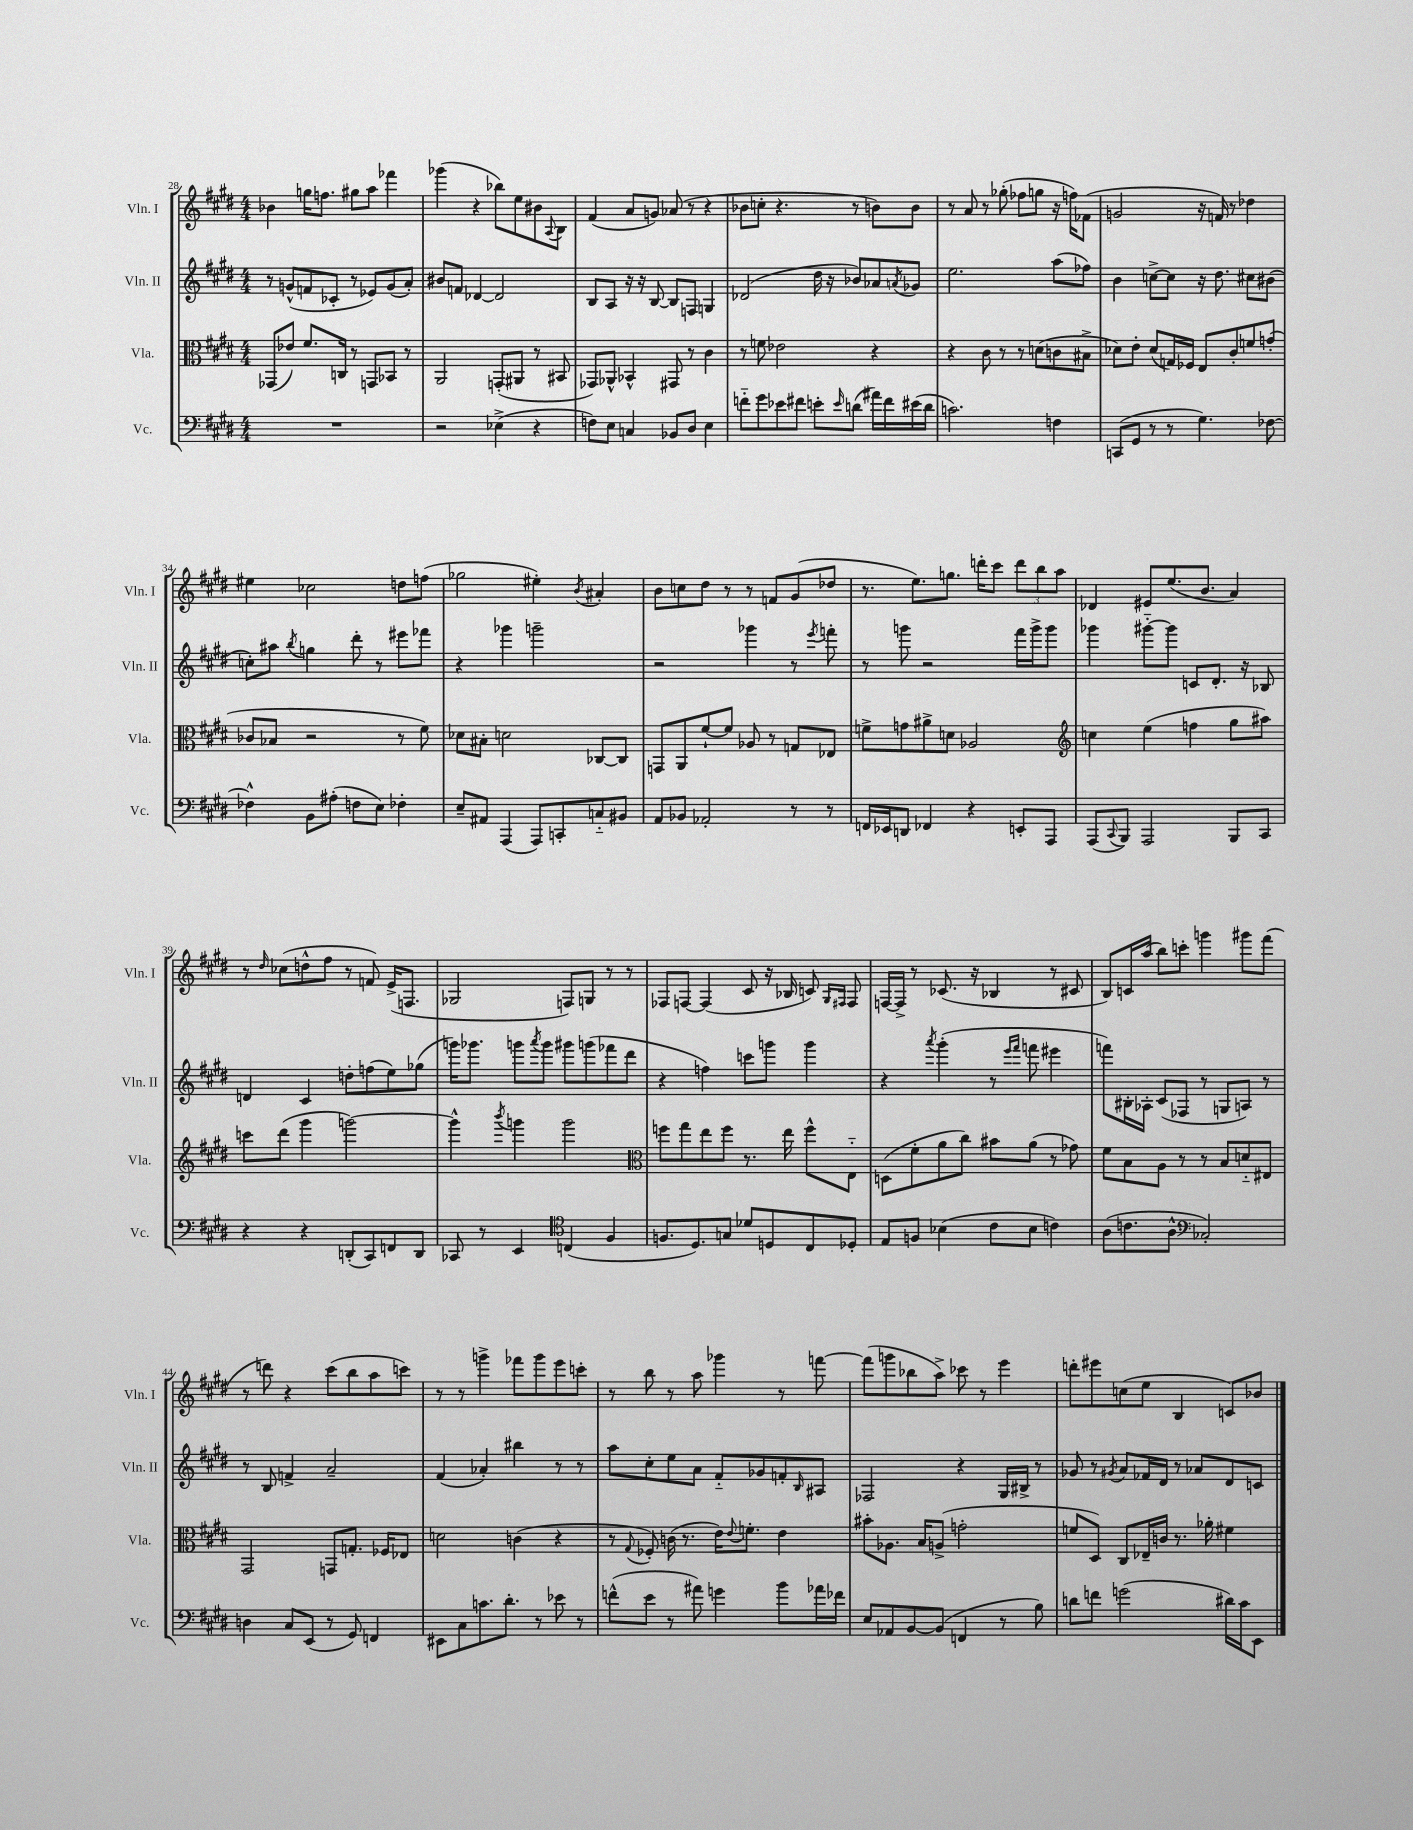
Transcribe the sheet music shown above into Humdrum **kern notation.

**kern	**kern	**kern	**kern
*part4	*part3	*part2	*part1
*staff4	*staff3	*staff2	*staff1
*I"Vc.	*I"Vla.	*I"Vln. II	*I"Vln. I
*I'Vc.	*I'Vla.	*I'Vln. II	*I'Vln. I
*clefF4	*clefC3	*clefG2	*clefG2
*k[f#c#g#d#]	*k[f#c#g#d#]	*k[f#c#g#d#]	*k[f#c#g#d#]
*M4/4	*M4/4	*M4/4	*M4/4
=28	=28	=28	=28
1r	(8GG-X/L	8r	4b-X\
.	8e-X/J)	(8gn^^/L	.
.	8.f#/L	8fn/	16ggn\KL
.	.	.	8.ffn\J
.	.	8c-X'/J	.
.	16Cn/Jk	.	.
.	8r	8r	8gg#X\L
.	8GGn/L	8e-X/L)	8aa\J
.	8BB-X/J	(8g/	4fff-X\
.	8r	8a'/J)	.
=29	=29	=29	=29
2r	2AA/	8b#X/L	(4ggg-X\
.	.	8fn/J	.
.	.	[4d-X/	4r
(4E-X^\	(8GGn'/L	2d-/]	8bb-X\L)
.	8AA#X/J	.	8ee\
4r	8r	.	8b#X\
.	.	.	8qqA/
.	8BB#X/	.	8B\J
=30	=30	=30	=30
8Fn\L)	8GG-X/L)	8B/L	(4f#/
8E\J	8AA-X^^/J	8A/J	.
4Cn/	4BB-X^^/	16r	8a/L
.	.	16r	.
.	.	[8B/	8gn/J)
8BB-X/L	8GG#X/	8B/L]	(8a-X/
8D#/J	8r	8Fn/J	8r
4E\	4c#\	4Gn/	4r
=31	=31	=31	=31
8fn\L	8r	(2d-X/	8b-X\L
8g#\	8fn\	.	8ccn'\J
8e-X\	2e-X\	.	4.r
8f#X\J	.	.	.
8en'\L	.	16dd#\	.
.	.	16r	.
16qqe/	.	.	.
(8dn\J	.	8b-X/L)	8r
16a#X\LL)	4r	8a-X/	8bn\L)
16f#\	.	.	.
.	.	8qan/	.
(16e#X\	.	8g-X/J	8b\J
16d\JJ	.	.	.
=32	=32	=32	=32
2.cn\)	4r	2.ee\	8r
.	.	.	8a/
.	8c#\	.	8r
.	8r	.	(8gg-X'\
.	8r	.	8ff-X\L
.	(8dn\L	.	8ggn\J
4Fn\	8cn\	(8aa\L	16r
.	.	.	16ffn\KL)
.	8B#X^\J	8ff-X\J)	(8f-X\J
=33	=33	=33	=33
(8CCn/L	8d-X\L)	4b\	2gn/
8GG#/J	8e'\J	.	.
8r	(8d-/L	[8ccn^\L	.
8r	16Gn/L)	8cc\J]	.
.	16F-X/JJ	.	.
4.G#\)	8E/L	16r	16r
.	.	8.dd#\	16fn/)
.	8c#'/	.	8r
.	8fn/	8cc#X\L	4dd-X\
[8F-X\	(8gn'/J	(8b#X\J	.
!!LO:LB:g=z
=34	=34	=34	=34
4F-X^^\]	8c-X/L	8ccn'\L)	4ee#X\
.	8B-X/J	8aa#X\J	.
.	.	8qbb/	.
8BB\L	2r	4ggn\	2cc-X\
(8A#X'\J	.	.	.
8Fn\L	.	8ddd#'\	.
8E\J)	.	8r	.
4F-X'\	8r	8eee#X\L	8ddn\L
.	8f#\)	8fff-X\J	(8ffn\J
=35	=35	=35	=35
8E~/L	8d-X\L	4r	2gg-X\
8AA#X/J	8B#X'\J	.	.
(4AAA/	2dn\	4ggg-X\	.
8AAA/L)	.	2gggn~\	4ee#X'\)
8CCn'/	.	.	.
.	.	.	8qb/
8Cn/	[8C-X/L	.	4a#X'/
8BB#X/J	8C-/J]	.	.
=36	=36	=36	=36
8AA/L	8GGn/L	2r	8b\L
8BB-X/J	8AA/	.	8ccn\
2AA-X'/	[8f#`/	.	8dd#\J
.	8f#/J]	.	8r
.	8A-X/	4ggg-X\	8r
.	8r	.	8fn/L
8r	8Gn/L	8r	(8g#/
.	.	8qeee/	.
8r	8E-X/J	8fffn'\	8dd-X/J
=37	=37	=37	=37
16FFn/LL	8fn^\L	8r	8.r
16EE-X/J	.	.	.
8DDn/J	8gn\	8gggn\	.
.	.	.	8.ee\L)
4FF-X/	8a#X^\	2r	.
.	8dn\J	.	8.ggn\J
4r	2A-X/	.	.
.	.	.	16dddn'\KL
.	.	.	8ccc#\J
8EEn'/L	.	16fff#\LL	12ddd\L
.	.	16ggg^\J	.
.	.	.	12bb\
8AAA/J	.	8ggg\J	.
.	.	.	12aa\J
=38	=38	=38	=38
*	*clefG2	*	*
(8AAA/L	4ccn\	4ggg-X\	4d-X/
8qqCC#/	.	.	.
8BBB/J)	.	.	.
2AAA/	(4ee\	[8ggg#X\L	8e#X/L
.	.	8ggg#\J]	(8.ee/
.	4ffn\	8cn/L	.
.	.	.	8.b/J
.	.	8.d#'/J	.
8BBB/L	8gg#\L	.	4a/)
.	.	16r	.
8CC#/J	8aa#X\J)	8B-X/	.
!!LO:LB:g=z
=39	=39	=39	=39
4r	8cccn\L	4dn/	8r
.	.	.	16qqdd#/
.	(8ddd#\J	.	(8cc-X\L
4r	4ggg#\	4c#/	8ddn^^\
.	.	.	8ff#\J
(8DDn'/L	[2gggn\)	8ddn'\L	8r
8CC#/)	.	(8ffn\	8fn/)
8FFn/	.	8ee\)	(16e^/KL
.	.	.	8.Fn/J
8DD/J	.	(8gg-X\J	.
=40	=40	=40	=40
8CC-X/	4ggg^^\]	16gggn\KL)	2G-X/
.	.	8.ggg-X\J	.
8r	.	.	.
.	8qbbb/	.	.
4EE/	4gggn\	8gggn\L	.
.	.	8qaaa/	.
.	.	8ggg\J	.
*clefC4	*	*	*
(4Cn/	2ggg\	8ggg#X\L	8Fn/L)
.	.	(8gggn\	8Gn/J
4F#/	.	8fff-X\	8r
.	.	8ddd#\J	8r
=41	=41	=41	=41
*	*clefC3	*	*
8.Fn/L	8ffn\L	4r	8F-X/L
.	8gg#\	.	[8Fn/J
8.D#/)	.	.	.
.	8ee\	4ffn\)	(4F/]
8Gn/J	8ff\J	.	.
8d-X/L	8.r	8cccn\L	8c#/
8Dn/	.	8gggn\J	16r
.	16ee\	.	16B-X/
8C#/	8ff^^\L	4ggg\	8cn/)
.	.	.	16qqG#/LL
.	.	.	16qqF#X/JJ
8D-X'/J	8E\J	.	8F#/
=42	=42	=42	=42
8E/L	(8Dn\L	4r	[16Fn/LL
.	.	.	16F^/JJ]
8Fn/J	8f#'\	.	8r
.	.	8qaaa/	.
(4B-X\	8a\	(4ggg#'\	(8.c-X/
.	8cc#\J)	.	.
.	.	.	16r
8c#\L	8b#X\L	8r	4B-X/
.	.	16qqeee/LL	.
.	.	16qqfff#/JJ	.
8B-\J	(8a\J	8fffn\	.
4cn\)	8r	4eee#X\	8r
.	8g-X\)	.	8c#X/
=43	=43	=43	=43
(8A\L	8f#\L	8fffn\L)	8B/L)
8.cn\	8B\	16B#X'\L	16cn/L
.	.	16A-X'\JJ	(16aa/JJ
.	8A\J	(8c#/L	8bb\L)
8.A^^\J	.	.	.
.	8r	8F-X/J	8cccn'\J
*clefF4	*	*	*
2C-X'/)	8r	8r	4gggn\
.	8B/L	8Gn/L	.
.	8dn/	8An/J)	8ggg#X\L
.	8E#X/J	8r	(8fff#\J
!!LO:LB:g=z
=44	=44	=44	=44
4Dn\	2GG#/	8r	8r
.	.	8B/	8dddn\)
8C#/L	.	4fn^/	4r
(8EE/J	.	.	.
8r	8GGn/L	2a~/	(8ccc#\L
8GG#/)	8.Gn'/J	.	8bb\
4FFn/	.	.	8aa\
.	16F-X/KL	.	.
.	8E-X/J	.	8cccn\J)
=45	=45	=45	=45
8EE#X\L	2dn\	(4f#/	8r
8C#\	.	.	8r
8.cn\	.	4a-X'/)	4gggn^\
8.d#'\J	.	.	.
.	(4cn\	4bb#X\	8fff-X\L
8r	.	.	8ggg\
8e-X\	4r	8r	8eee\
8r	.	8r	8cccn'\J
=46	=46	=46	=46
(8fn^^\L	8r	8aa\L	8r
.	8qqG#/	.	.
8e\J	8F-X'/)	8cc#'\	8bb\
8r	(16cn\	8ee\	8r
.	8.r	.	.
8a#X\)	.	8a\J	8aa\
4gn\	16e\KL)	8f#/L	4ggg-X\
.	8qqe/	.	.
.	8.fn'\J	.	.
.	.	8g-X/	.
8b\L	4e\	8fn'/	8r
.	.	16qqB/	.
16a-X\L	.	8A#X/J	[8fffn\
16f-X\JJ	.	.	.
=47	=47	=47	=47
8E/L	8b#X'\L	2F-X/	(8fff\L]
8AA-X/	8.A-X\J	.	8gggn\
[8BB/	.	.	8bb-X\
.	16B/KL	.	.
(8BB/J]	(8An^/J	.	8aa^\J)
4FFn/	2gn'\	4r	8ccc-X\
.	.	.	8r
8r	.	16G#/LL	4eee\
.	.	16B#X^/JJ	.
8B\)	.	8r	.
=48	=48	=48	=48
8dn\L	8fn/L	8g-X/	8dddn'\L
8fn\J	8D#/J)	8r	8eee#X\
.	.	8qg#X/	.
(2gn\	8C#/L	8a/L	(8ccn\
.	16E-X~/L	16f-X/L	8ee\J
.	16cn/JJ	16d#/JJ	.
.	8.r	8r	4B/
.	.	8a-X/L	.
.	16a-X'\	.	.
16d#X\LL)	4f#X\	8d#/	8cn/L)
16c#\J	.	.	.
8EE\J	.	8cn/J	8b-X/J
==	==	==	==
*-	*-	*-	*-
